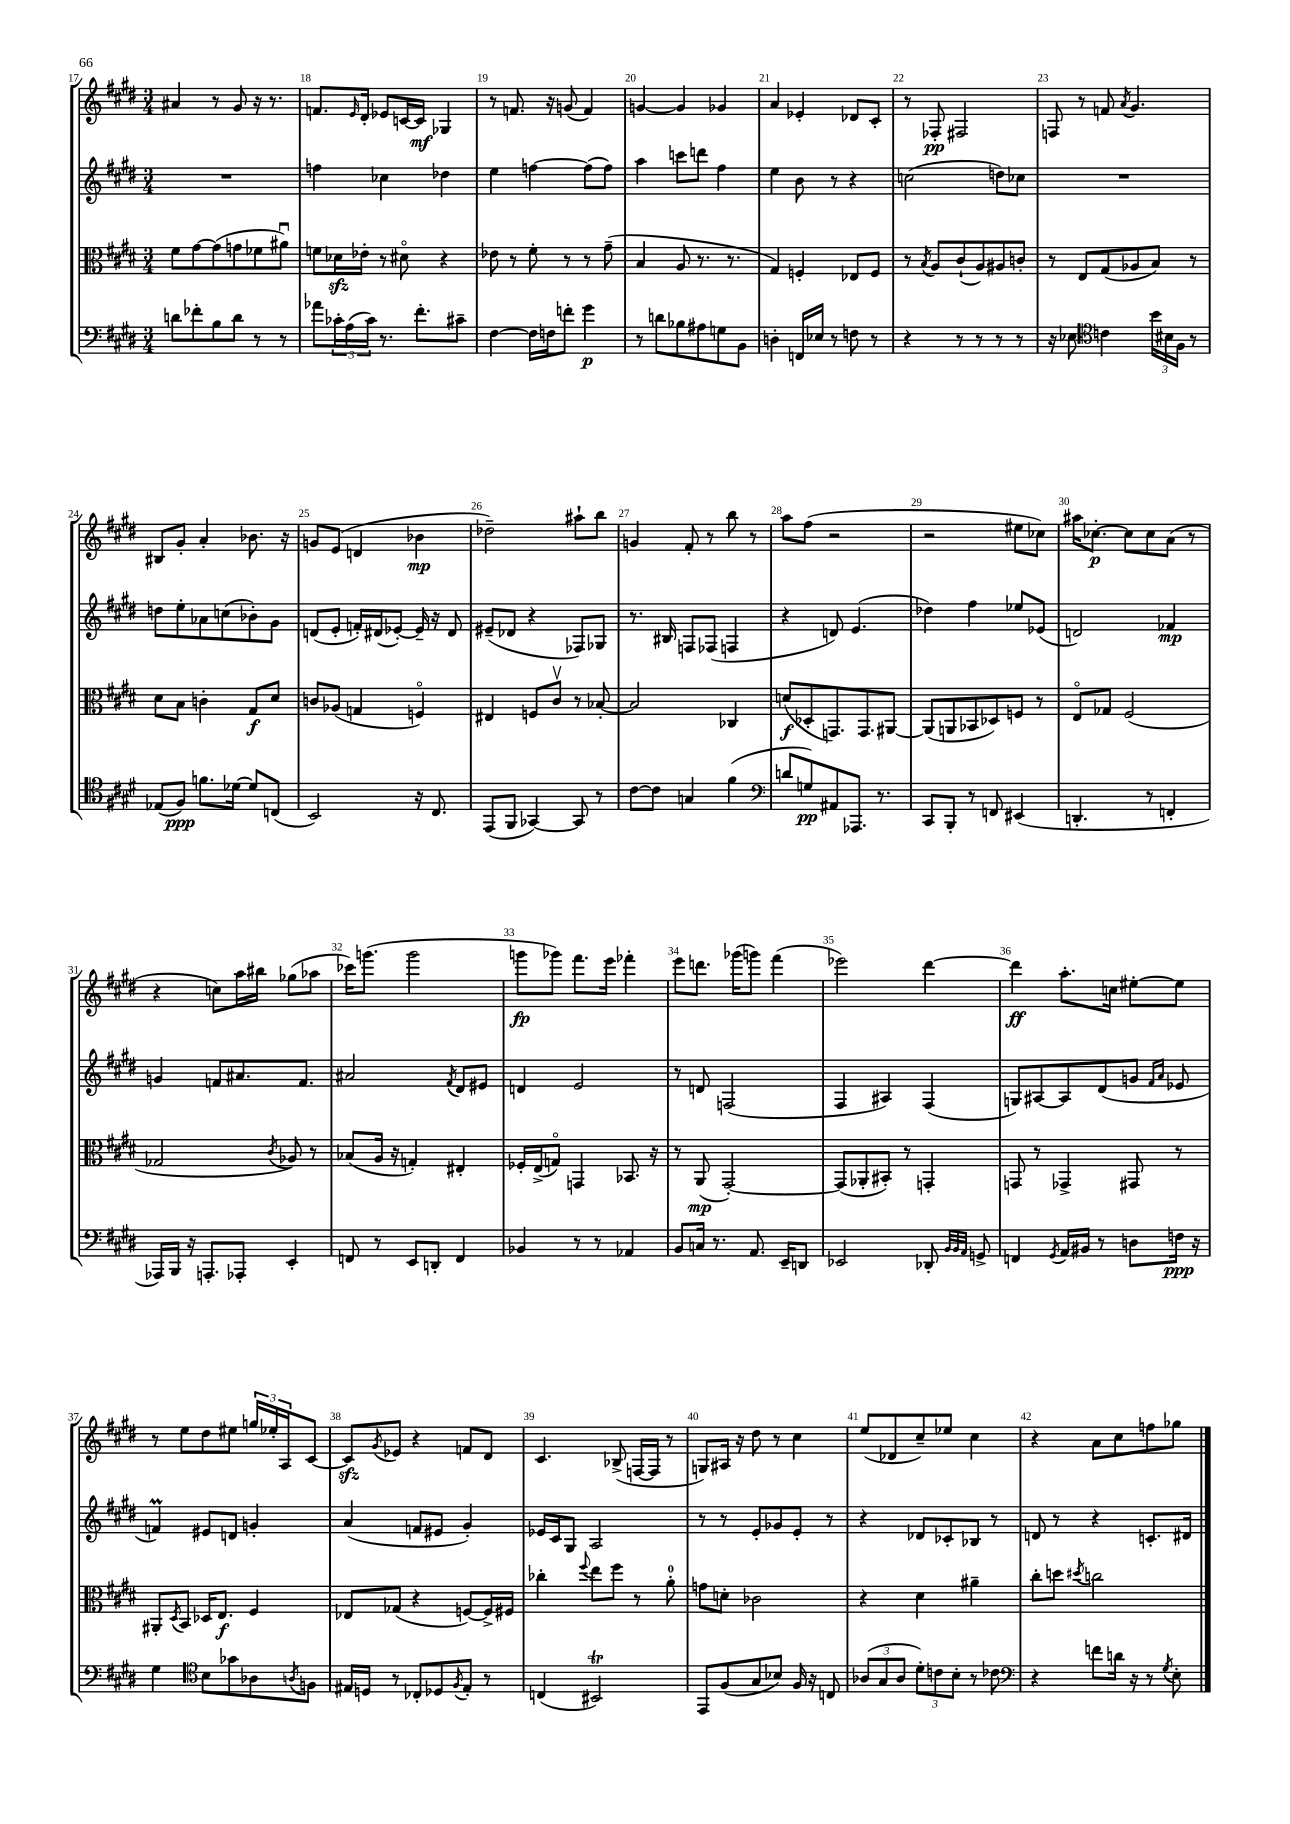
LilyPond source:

<<
\new StaffGroup <<
\new Staff = "s0" {
    \clef treble \key e \major \numericTimeSignature \time 3/4
    ais'4 r8 gis'8 r16 r8. |
    f'8. \grace { e'16 } dis'16-. ees'8 c'16~ c'16\mf ges4 |
    r8 f'8. r16 g'8( f'4) |
    g'4~ g'4 ges'4 |
    a'4 ees'4-. des'8 cis'8-. |
    r8 fes8-.\pp fis2 |
    f8 r8 f'8 \acciaccatura { a'8 } gis'4. |
    bis8 gis'8-. a'4-. bes'8. r16 |
    g'8 e'8( d'4 bes'4\mp |
    des''2--) ais''8-! b''8 |
    g'4 fis'8-. r8 b''8 r8 |
    a''8 fis''8( r2 |
    r2 eis''8 ces''8) |
    ais''16 ces''8.~-.\p ces''8 ces''8 a'8( r8 |
    r4 c''8) a''16 bis''16 ges''8( aes''8 |
    ces'''16) g'''8.( g'''2 |
    g'''8\fp ges'''8) fis'''8. e'''16 fes'''4-. |
    e'''8 d'''8. ges'''16( g'''8) fis'''4( |
    ees'''2) dis'''4~ |
    dis'''4\ff a''8.-. c''16 eis''8~-. eis''8 |
    r8 e''8 dis''8 eis''8 \tuplet 3/2 { g''16 ees''16-. a16 } cis'8~ |
    cis'8\sfz \acciaccatura { gis'8 } ees'8 r4 f'8 dis'8 |
    cis'4. bes8->( f16~ f16 r8 |
    g8) ais16 r16 dis''8 r8 cis''4 |
    e''8( des'8 cis''8--) ees''8 cis''4 |
    r4 a'8 cis''8 f''8 ges''8 \bar "|." |
}
\new Staff = "s1" {
    \clef treble \key e \major \numericTimeSignature \time 3/4
    R2. |
    f''4 ces''4 des''4 |
    e''4 f''4~ f''8( f''8) |
    a''4 c'''8 d'''8 fis''4 |
    e''4 b'8 r8 r4 |
    c''2( d''8) ces''8 |
    R2. |
    d''8 e''8-. aes'8 c''8( bes'8-.) gis'8 |
    d'8( e'8-. f'16-.) dis'16( ees'8~-.) ees'16-- r16 dis'8 |
    eis'8--( des'8 r4 fes8) ges8 |
    r8. bis16 f8 fes8( f4 |
    r4 d'8) e'4.( |
    des''4) fis''4 ees''8 ees'8( |
    d'2) fes'4\mp |
    g'4 f'8 ais'8. f'8. |
    ais'2 \acciaccatura { fis'8 } dis'8 eis'8 |
    d'4 e'2 |
    r8 d'8 f2( |
    fis4 ais4) fis4( |
    g8) ais8~ ais8 dis'8( g'8 \grace { fis'16 a'16 } ees'8 |
    f'4\prall) eis'8 d'8 g'4-. |
    a'4( f'8 eis'8 gis'4-.) |
    ees'16 cis'16 gis8 a2 |
    r8 r8 e'8-. ges'8 e'8-. r8 |
    r4 des'8 ces'8-. bes8 r8 |
    d'8 r8 r4 c'8.-. dis'16 \bar "|." |
}
\new Staff = "s2" {
    \clef alto \key e \major \numericTimeSignature \time 3/4
    fis'8 gis'8~ gis'8( g'8 fes'8 ais'8\downbow) |
    f'8 des'16\sfz ees'16-. r8 dis'8\flageolet r4 |
    ees'8 r8 fis'8-. r8 r8 gis'8--( |
    b4 a8 r8. r8. |
    gis4) f4-. ees8 f8 |
    r8 \acciaccatura { b8 } a8 cis'8-!( a8) ais8 c'8-. |
    r8 e8 gis8( aes8 b8) r8 |
    dis'8 b8 c'4-. gis8\f dis'8 |
    c'8 aes8( g4 f4\flageolet) |
    eis4 f8 cis'8\upbow r8 bes8~-. |
    bes2 ces4 |
    d'8\f( des8-. g,8.) g,8. ais,8~ |
    ais,8( a,8 bes,8 des8) f8 r8 |
    e8\flageolet ges8 fis2( |
    ges2 \acciaccatura { cis'8 } aes8) r8 |
    bes8( a16 r16 g4-.) eis4-. |
    fes16-. e16->( g8\flageolet) g,4 bes,8. r16 |
    r8 a,8\mp( gis,2~-.) |
    gis,8( aes,8-. bis,8-.) r8 g,4-. |
    g,8 r8 ges,4-> gis,8 r8 |
    ais,8-. \acciaccatura { dis8 } b,8 des16 e8.\f fis4 |
    ees8 ges8( r4 f8~) f16-> fis16 |
    ces''4-. \appoggiatura { fis''8 } e''8 fis''8 r8 a'8-0-. |
    g'8 d'8-. ces'2 |
    r4 dis'4 ais'4-- |
    cis''8-. d''8 \acciaccatura { dis''8 } c''2 \bar "|." |
}
\new Staff = "s3" {
    \clef bass \key e \major \numericTimeSignature \time 3/4
    d'8 fes'8-. b8 d'8 r8 r8 |
    aes'8 \tuplet 3/2 { ces'16-. a16( ces'16) } r8. fis'8.-. cis'8-- |
    fis4~ fis16 f16 f'8-. gis'4\p |
    r8 d'8 bes8 ais8 g8 b,8 |
    d4-. f,16 ees16 r8 f8 r8 |
    r4 r8 r8 r8 r8 |
    r16 ees8. \clef tenor c'4 \tuplet 3/2 { b'16 bis16 fis16 } r8 |
    ees8( fis8\ppp) f'8. des'16~ des'8 c8( |
    b,2) r16 cis8. |
    e,8( fis,8 ges,4~) ges,8 r8 |
    cis'8~ cis'8 g4 fis'4( |
    \clef bass d'8 g8\pp) ais,8 aes,,8. r8. |
    cis,8 b,,8-. r8 f,8 eis,4( |
    d,4.-. r8 f,4-. |
    aes,,16) b,,16 r16 a,,8.-. aes,,8-. e,4-. |
    f,8 r8 e,8 d,8-. f,4 |
    bes,4 r8 r8 aes,4 |
    b,8 c16 r8. a,8. e,16-- d,8 |
    ees,2 des,8-. \grace { b,32 b,32 a,32 } g,8-> |
    f,4 \acciaccatura { gis,8 } a,16 bis,16 r8 d8 f16\ppp r16 |
    gis4 \clef tenor b8 ges'8 aes8 \acciaccatura { a8 } f8 |
    eis16 d16 r8 ces8-. des8 \acciaccatura { fis8 } eis8-. r8 |
    c4( bis,2\trill) |
    e,8 fis8( gis8 bes8) fis16 r16 c8 |
    \tuplet 3/2 { aes8( gis8 aes8 } \tuplet 3/2 { dis'8-.) c'8 b8-. } r8 ces'8 |
    \clef bass r4 f'8 d'16 r16 r8 \acciaccatura { gis8 } e8-. \bar "|." |
}
>>
>>
\layout { \context { \Score currentBarNumber = #17 \override BarNumber.break-visibility = ##(#f #t #t) barNumberVisibility = #all-bar-numbers-visible } }
